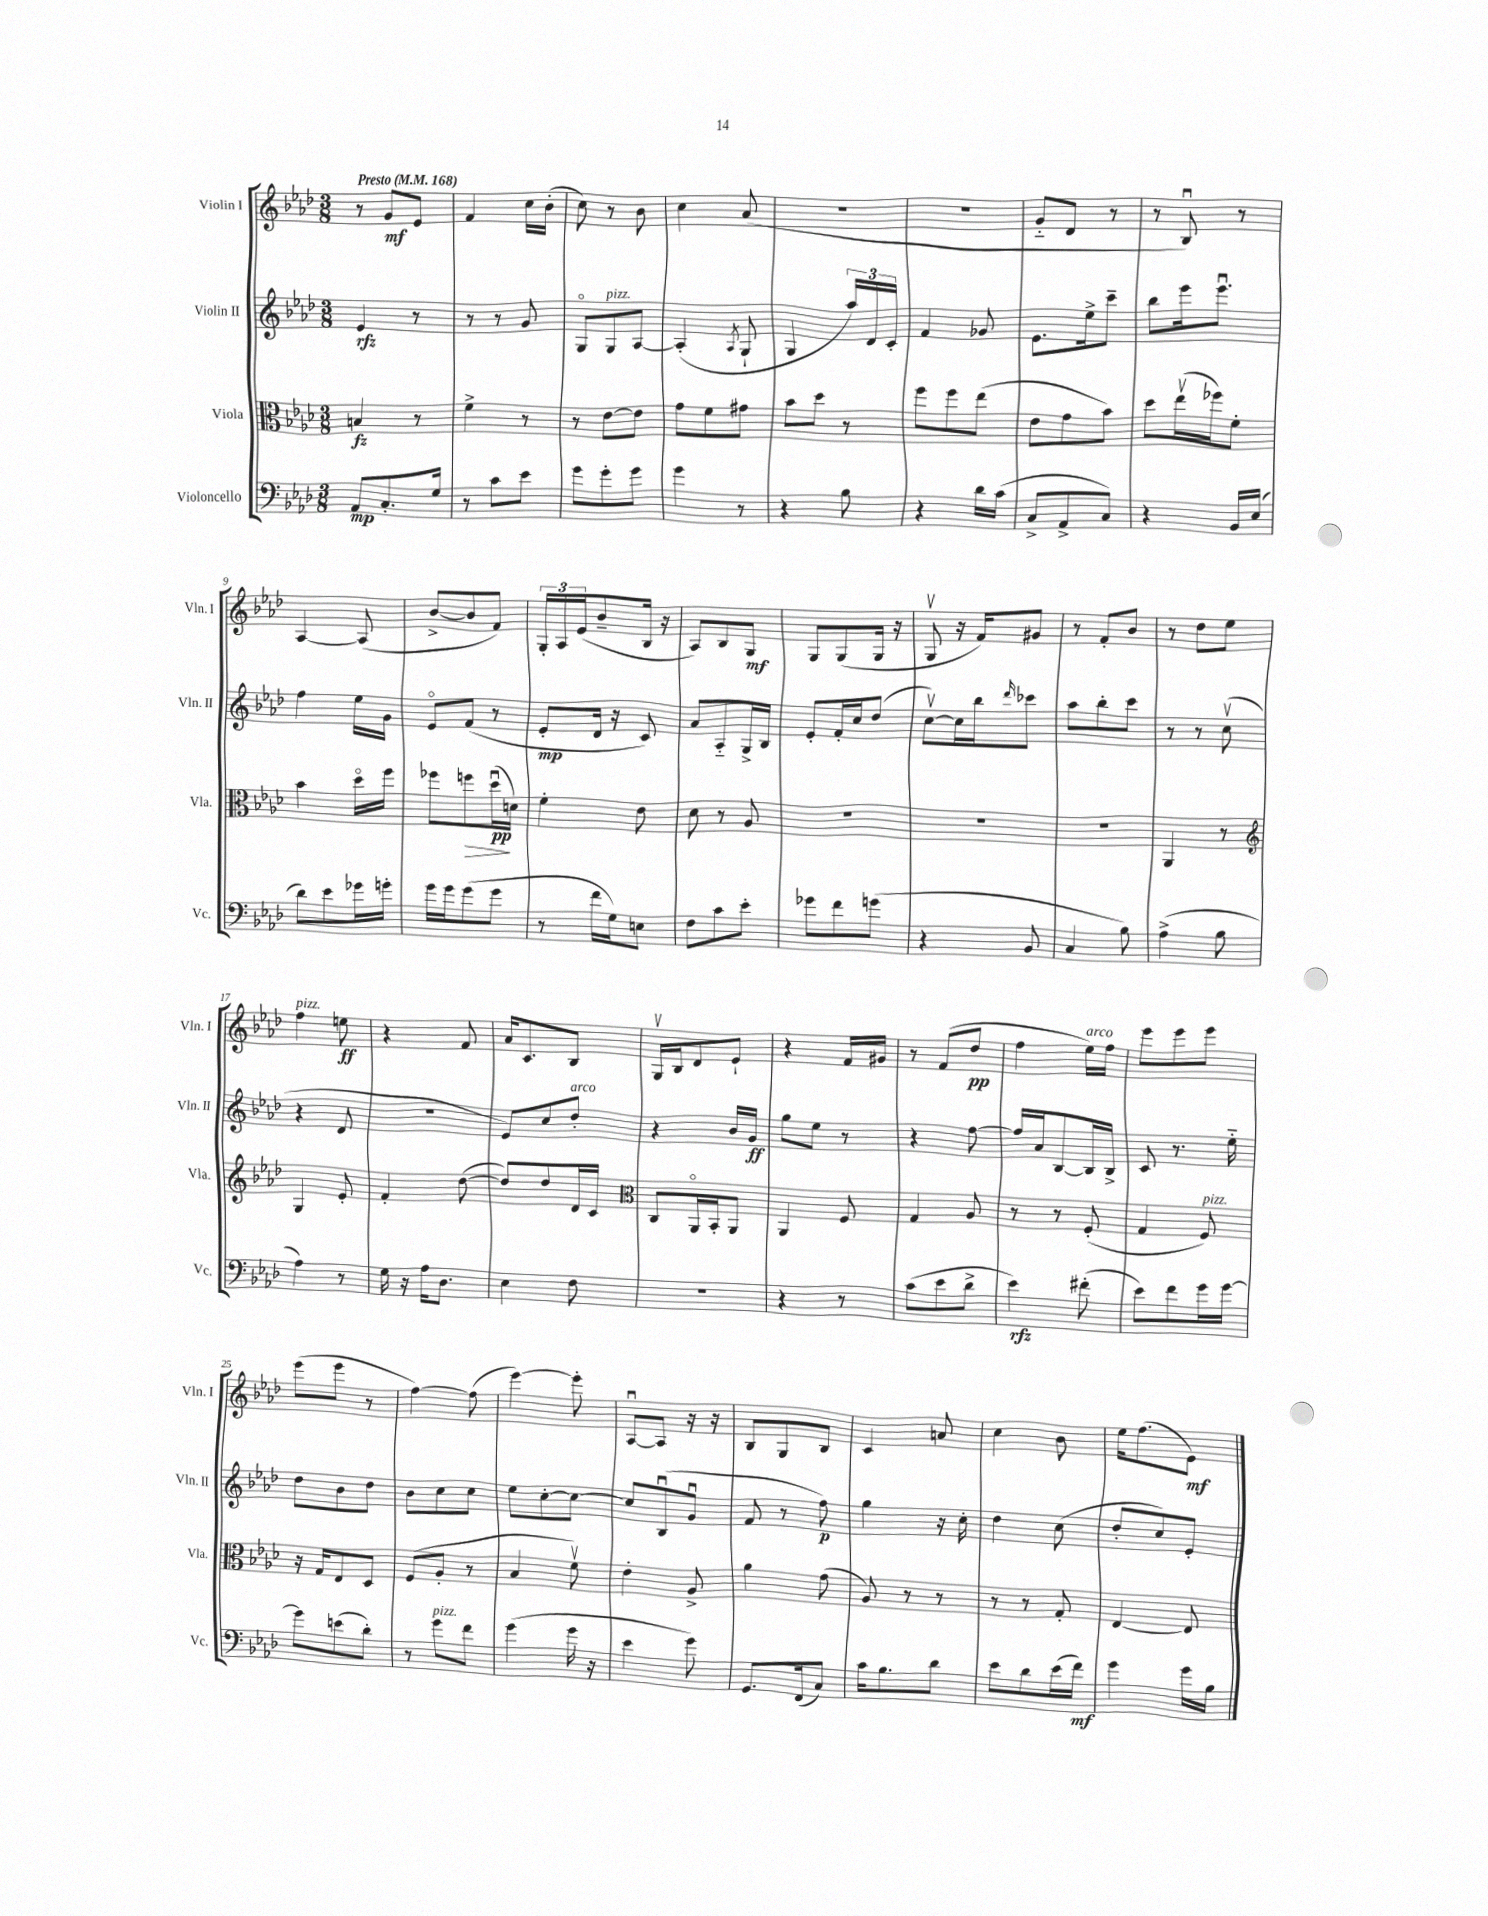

**kern	**kern	**kern	**kern
*staff4	*staff3	*staff2	*staff1
*clefF4	*clefC3	*clefG2	*clefG2
*k[b-e-a-d-]	*k[b-e-a-d-]	*k[b-e-a-d-]	*k[b-e-a-d-]
*M3/8	*M3/8	*M3/8	*M3/8
*MM168	*MM168	*MM168	*MM168
8AA-/L	4B/	4e-/	8r
8.C'/	.	.	8g/L
.	8r	8r	8e-/J
16G/Jk	.	.	.
=	=	=	=
8r	4f^\	8r	4f/
8c\L	.	8r	.
8e-\J	8r	8g/	16cc\LL
.	.	.	(16b-'\JJ
=	=	=	=
8g\L	8r	8Go/L	8cc\)
8g'\	[8e-\L	8G/	8r
8g\J	8e-\]J	[8A-/J	8b-\
=	=	=	=
4g\	8g\L	(4A-'/]	4cc\
.	8f\	.	.
.	.	8qA-/	.
8r	8g#\J	8G`/	(8a-/
=	=	=	=
4r	8b-\L	4G/	4.r
.	8dd-\J	.	.
8B-\	8r	24aa-/LL)	.
.	.	24d-/	.
.	.	24c'/JJ	.
=	=	=	=
4r	8ff\L	4f/	4.r
.	8ff\	.	.
16d-\LL	(8ee-\J	8g-/	.
(16c\JJ	.	.	.
=	=	=	=
8C^/L	8e-\L	8.e-\L	8g'~/L
8AA-^/	8g\	.	8d-/J
.	.	16ee-^\k	.
8C/J)	8b-\J)	8ccc~\J	8r
=	=	=	=
4r	8dd-\L	8bb-\L	8r
.	(16ee-v\L	16eee-\k	8B-u/)
.	16ff-\J)	8.eee-u\J	.
16BB-/LL	8f'\J	.	8r
(16E-/JJ	.	.	.
=	=	=	=
8d-\L)	4b-\	4ff\	[4A-/
8e-\	.	.	.
16g-\L	16dd-o\LL	16ee-\LL	(8A-/]
16g'\JJ	16ff\JJ	16g\JJ	.
=	=	=	=
16g\LL	8ff-\L	8e-o/L	[8b-^/L
16g\J	.	.	.
(8g\	8ff\	(8f/J	8b-/]
8g\J	(16dd-u\L	8r	8f/J)
.	16d\JJ)	.	.
=	=	=	=
8r	4f'\	8e-'/L	24G'/LL
.	.	.	24A-/
.	.	.	(24e-/J
16f\LL	.	16d-/Jk	8b-~/
16G\J)	.	16r	.
8E\J	8e-\	8c/)	16B-/Jk
.	.	.	16r
=	=	=	=
8F\L	8d-\	8a-/L	8A-/L)
8c\	8r	8A-'~/	8B-/
8e-'\J	8A-/	16G^/L	8G/J
.	.	16B-/JJ	.
=	=	=	=
8g-\L	4.r	8e-'/L	8G/L
8f\	.	16f'/L	(8G/
.	.	16cc/J	.
(8g\J	.	(8dd-/J	16G/Jk
.	.	.	16r
=	=	=	=
4r	4.r	[8ccv\L)	8Gv/
.	.	16cc\]L	16r
.	.	16bb-\J	16f/LK)
.	.	16qqddd-/	.
8BB-/	.	8ccc-\J	8g#/J
=	=	=	=
4C/	4.r	8aa-\L	8r
.	.	8bb-'\	8f'/L
8B-\)	.	8ccc\J	8b-/J
=	=	=	=
(4A-^\	4AA-/	8r	8r
.	.	8r	8dd-\L
8B-\	8r	(8ccv\	8ee-\J
=	=	=	=
*	*clefG2	*	*
4A-\)	4G/	4r	4ff\
8r	8e-'/	8d-/	8ee\
=	=	=	=
16G\	4f'/	4.r	4r
16r	.	.	.
16A-\LK	.	.	.
8.D-\J	.	.	.
.	([8dd-\	.	8f/
=	=	=	=
4E-\	8dd-/]L)	8e-/L)	16a-/LK
.	.	.	8.c/
.	8dd-/	8cc/	.
8F\	16d-/L	8dd-'/J	8B-/J
.	16c/JJ	.	.
=	=	=	=
*	*clefC3	*	*
4.r	8C/L	4r	16Gv/LL
.	.	.	16B-/J
.	16AA-o/L	.	8d-/
.	16BB-'/J	.	.
.	8AA-/J	16b-/LL	8e-`/J
.	.	16g/JJ	.
=	=	=	=
4r	4AA-/	8gg\L	4r
.	.	8ee-\J	.
8r	8F/	8r	16f/LL
.	.	.	16g#/JJ
=	=	=	=
(8c\L	4G/	4r	8r
8e-\	.	.	(8f/L
8d-^\J	8A-/	[8ff\	8dd-/J
=	=	=	=
4e-\)	8r	16ff/]LL	4ff\
.	.	16a-/J	.
.	8r	[8B-/	.
(8f#'\	(8F'/	16B-/]L	16ee-\LL)
.	.	16B-^/JJ	16ff\JJ
=	=	=	=
8e-\L)	4G/	8c/	8eee-\L
8f\	.	8.r	8eee-\
16g\L	8F/)	.	8eee-\J
[16g\JJ	.	16ee-'~\	.
=	=	=	=
8g\]L	16r	8dd-\L	(8eee-\L
.	16G/LK	.	.
(8e\	8E-/	8b-\	8eee-\J
8d-'\J)	8D-/J	8dd-\J	8r
=	=	=	=
8r	(8F/L	8b-\L	[4ff\)
8g\L	8A-'/J	8cc\	.
8f\J	8r	8cc\J	(8ff\]
=	=	=	=
(4g\	4B-/	8ee-\L	[4eee-\)
.	.	[8cc'\	.
16g\	8fv\)	8cc\_J	8eee-'\]
16r	.	.	.
=	=	=	=
4e-\	4e-'\	8cc/]L	[8A-u/L
.	.	(8B-u/	8A-/]J
8g\)	8A-^/	8gu/J	16r
.	.	.	16r
=	=	=	=
8.GG/L	4a-\	8f/	8B-/L
.	.	8r	8G/
(16FF/k	.	.	.
8C/J)	(8g\	8ff\)	8B-/J
=	=	=	=
16c\LK	8A-/)	4gg\	4c/
8.B-\	.	.	.
.	8r	.	.
8d-\J	8r	16r	8a/
.	.	16cc'\	.
=	=	=	=
8e-\L	8r	4dd-\	4cc\
8d-\	8r	.	.
(16e-\L	8G'/	(8cc\	8b-\
16f\JJ)	.	.	.
=	=	=	=
4g\	[4E-/	8dd-'/L	16ee-\LK
.	.	.	(8.ff\
.	.	8cc/)	.
16g\LL	8E-/]	8e-'/J	8e-\J)
16B-\JJ	.	.	.
==	==	==	==
*-	*-	*-	*-
